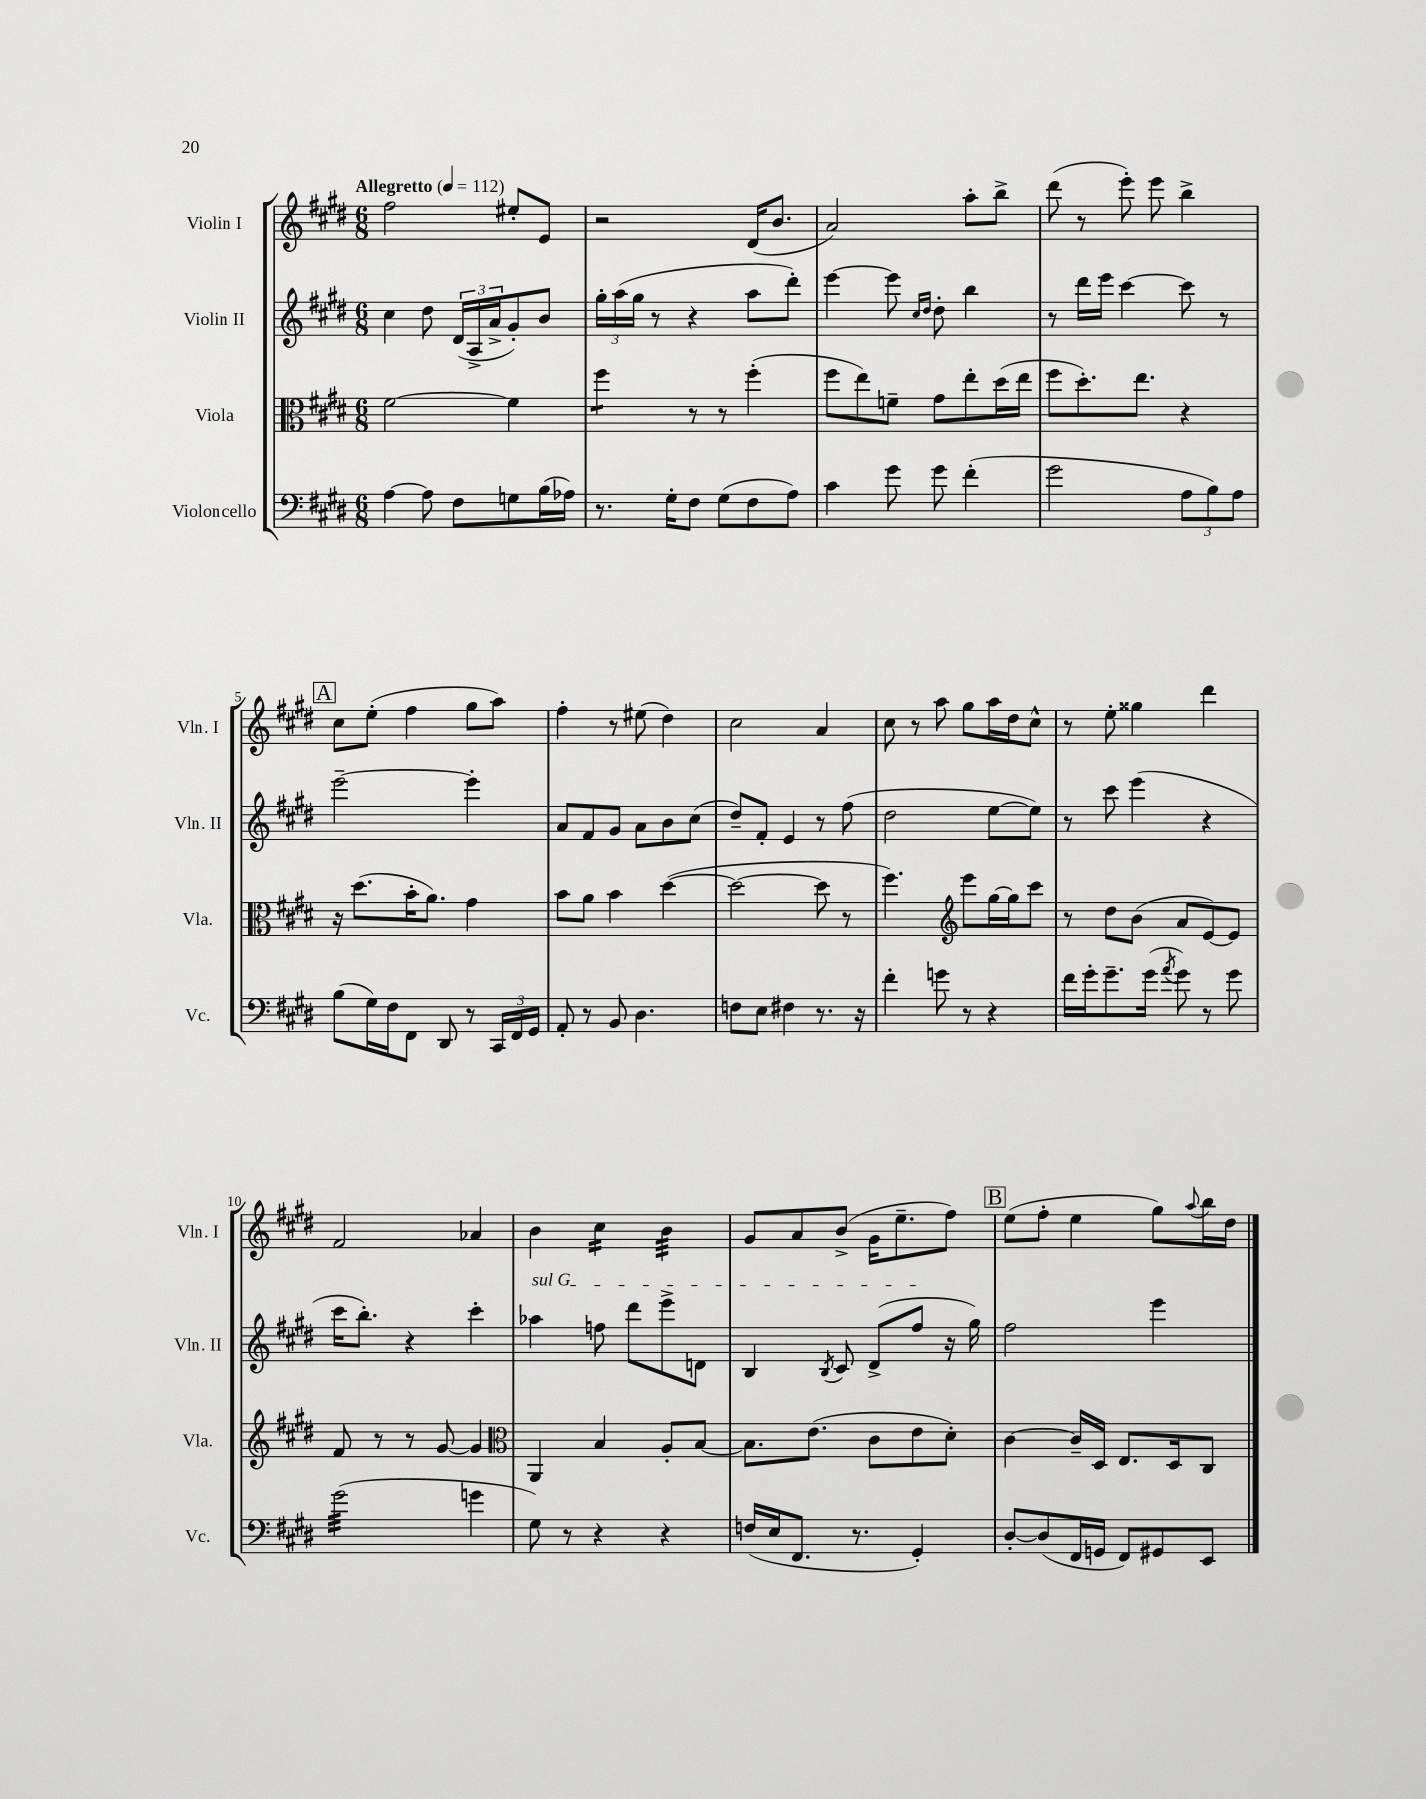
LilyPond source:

<<
\new StaffGroup <<
\new Staff = "s0" \with { instrumentName = "Violin I" shortInstrumentName = "Vln. I" } {
    \clef treble \key e \major \numericTimeSignature \time 6/8 \tempo "Allegretto" 4 = 112
    fis''2 eis''8-. e'8 |
    r2 dis'16( b'8. |
    a'2) a''8-. b''8-> |
    dis'''8( r8 e'''8-.) e'''8 b''4-> |
    \mark \markup { \box "A" } cis''8 e''8-.( fis''4 gis''8 a''8) |
    fis''4-. r8 eis''8( dis''4) |
    cis''2 a'4 |
    cis''8 r8 a''8 gis''8 a''16 dis''16 cis''8-^ |
    r8 e''8-. gisis''4 dis'''4 |
    fis'2 aes'4 |
    b'4 cis''4:16 b'4:32 |
    gis'8 a'8 b'8->( gis'16 e''8.-- fis''8) |
    \mark \markup { \box "B" } e''8( fis''8-. e''4 gis''8) \appoggiatura { a''8 } b''16 dis''16 \bar "|." |
}
\new Staff = "s1" \with { instrumentName = "Violin II" shortInstrumentName = "Vln. II" } {
    \clef treble \key e \major \numericTimeSignature \time 6/8
    cis''4 dis''8 \tuplet 3/2 { dis'16( a16-> a'16-> } gis'8-.) b'8 |
    \tuplet 3/2 { gis''16-. a''16( gis''16 } r8 r4 a''8 dis'''8-.) |
    e'''4~ e'''8 \grace { cis''16 dis''16 } dis''8-. b''4 |
    r8 dis'''16 e'''16 cis'''4~ cis'''8 r8 |
    \mark \markup { \box "A" } e'''2~-- e'''4-. |
    a'8 fis'8 gis'8 a'8 b'8 cis''8( |
    dis''8--) fis'8-. e'4 r8 fis''8( |
    dis''2 e''8~ e''8) |
    r8 cis'''8 e'''4( r4 |
    cis'''16 b''8.-.) r4 cis'''4-. |
    \once \override TextSpanner.bound-details.left.text = \markup { \italic "sul G" } aes''4\startTextSpan f''8 dis'''8 e'''8-> d'8 |
    b4 \acciaccatura { b8 } cis'8 dis'8->( fis''8\stopTextSpan r16 gis''16) |
    \mark \markup { \box "B" } fis''2 e'''4 \bar "|." |
}
\new Staff = "s2" \with { instrumentName = "Viola" shortInstrumentName = "Vla." } {
    \clef alto \key e \major \numericTimeSignature \time 6/8
    fis'2~ fis'4 |
    fis''4:8 r8 r8 fis''4-.( |
    fis''8 e''8) f'8-- gis'8 e''8-. dis''16( e''16 |
    fis''8 dis''8.-.) e''8. r4 |
    \mark \markup { \box "A" } r16 dis''8.( b'16-. a'8.) gis'4 |
    b'8 a'8 b'4 dis''4~( |
    dis''2~ dis''8 r8 |
    fis''4.) \clef treble e'''8 gis''16~ gis''16 cis'''8 |
    r8 dis''8 b'8( a'8 e'8~) e'8 |
    fis'8 r8 r8 gis'8~ gis'4 |
    \clef alto a,4 b4 a8-. b8~ |
    b8. e'8.( cis'8 e'8 dis'8-.) |
    \mark \markup { \box "B" } cis'4~ cis'16-- dis16 e8. dis16 cis8 \bar "|." |
}
\new Staff = "s3" \with { instrumentName = "Violoncello" shortInstrumentName = "Vc." } {
    \clef bass \key e \major \numericTimeSignature \time 6/8
    a4~ a8 fis8 g8 b16( aes16) |
    r8. gis16-. fis8 gis8( fis8 a8) |
    cis'4 gis'8 gis'8 fis'4-.( |
    gis'2 \tuplet 3/2 { a8 b8) a8 } |
    \mark \markup { \box "A" } b8( gis16) fis16 fis,8 dis,8 r8 \tuplet 3/2 { cis,16 fis,16 gis,16 } |
    a,8-. r8 b,8 dis4. |
    f8 e8 fis4 r8. r16 |
    fis'4-. g'8 r8 r4 |
    fis'16 gis'16-. gis'8.-- gis'16( \acciaccatura { a'8 } gis'8) r8 gis'8 |
    gis'2:32( g'4 |
    gis8) r8 r4 r4 |
    f16( e16 fis,8. r8. gis,4-.) |
    \mark \markup { \box "B" } dis8~-. dis8( fis,16 g,16 fis,8) gis,8 e,8 \bar "|." |
}
>>
>>
